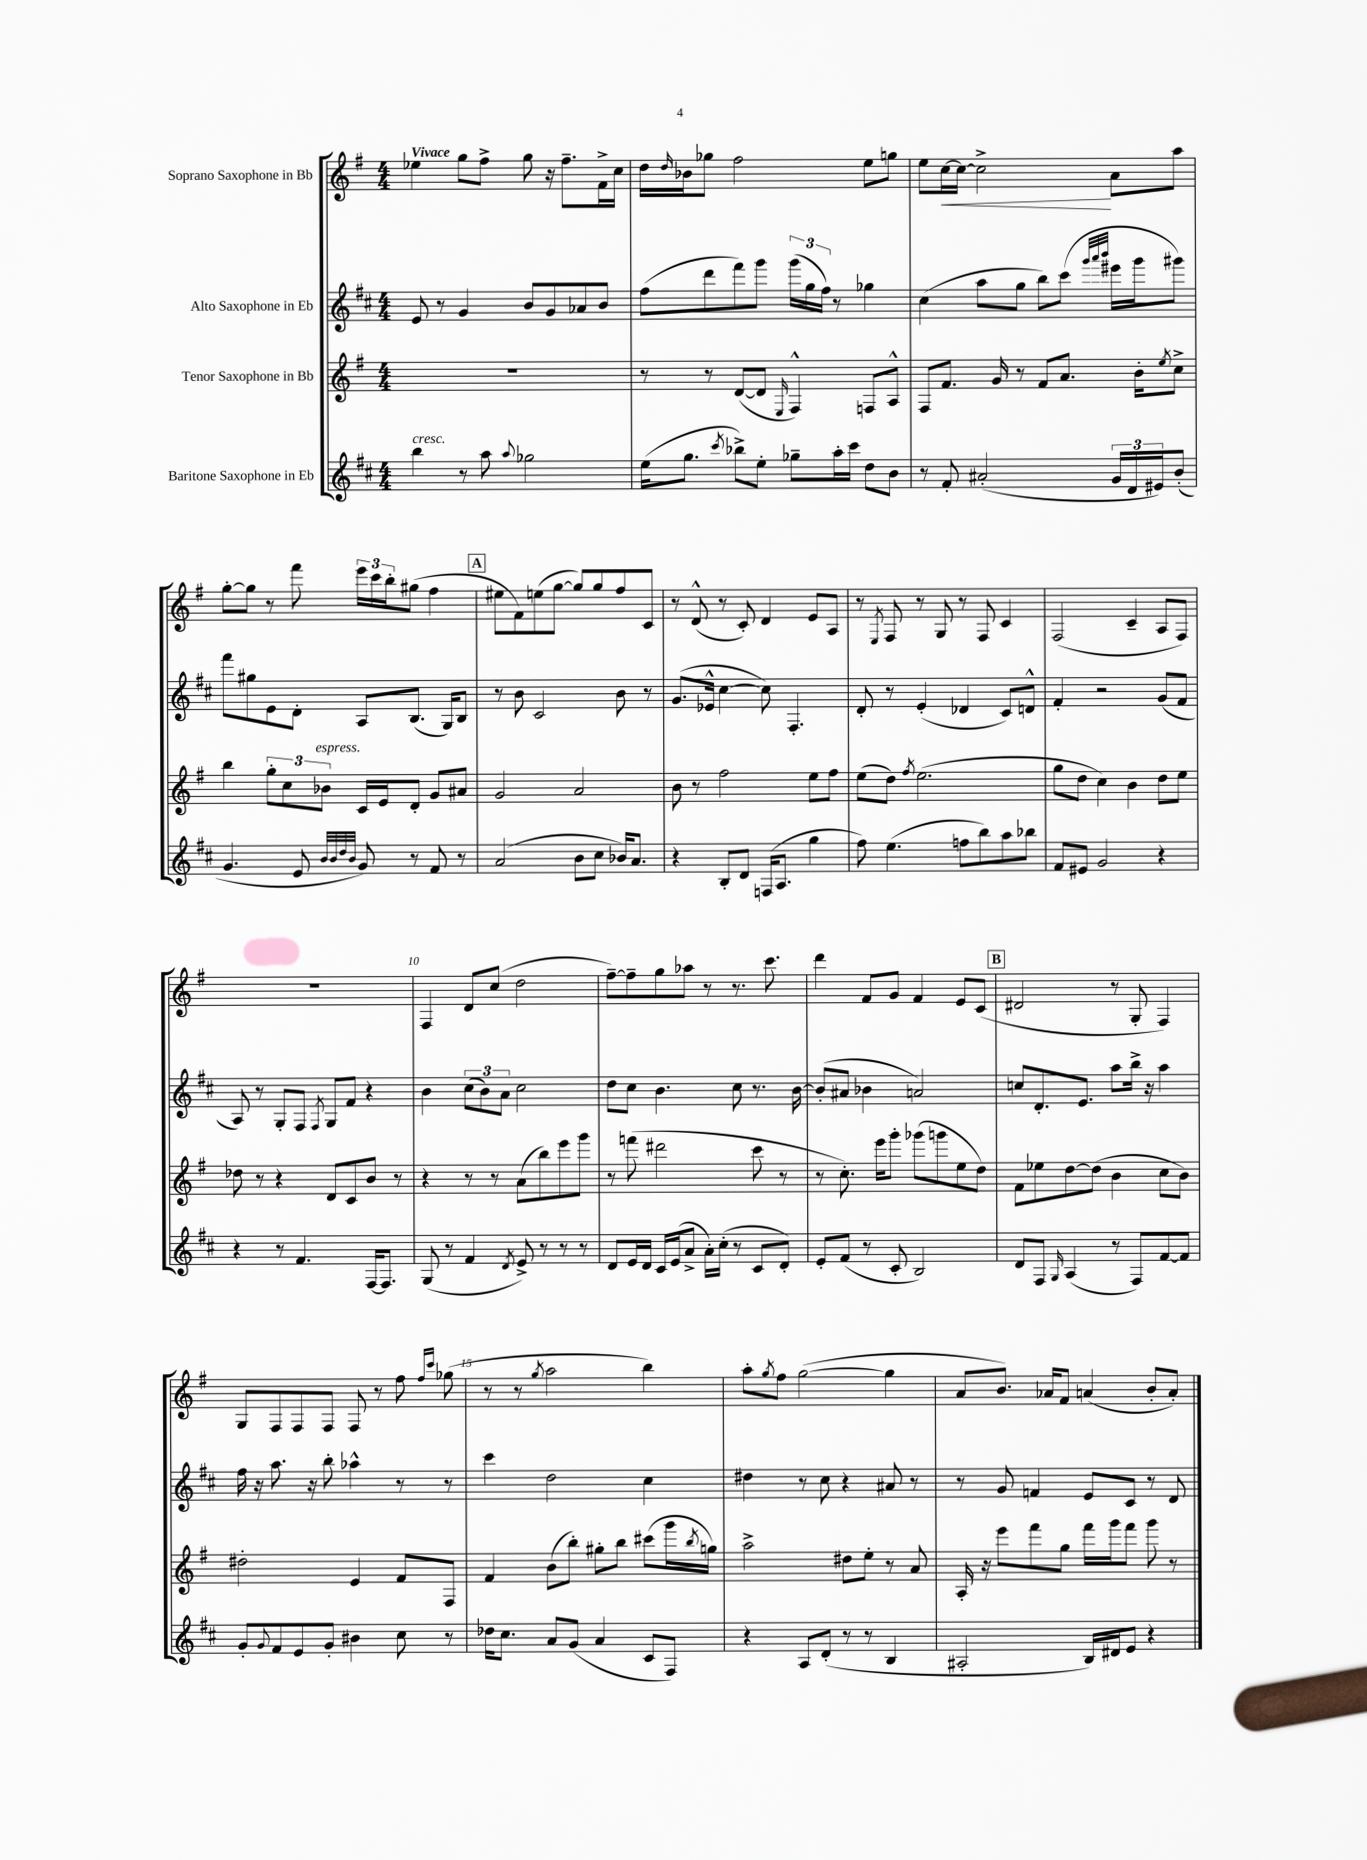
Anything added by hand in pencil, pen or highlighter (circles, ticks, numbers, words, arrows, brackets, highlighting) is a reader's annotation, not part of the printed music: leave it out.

**kern	**kern	**kern	**kern	**dynam
*part4	*part3	*part2	*part1	*part1
*staff4	*staff3	*staff2	*staff1	*staff1
*I"Baritone Saxophone in Eb	*I"Tenor Saxophone in Bb	*I"Alto Saxophone in Eb	*I"Soprano Saxophone in Bb	*
*clefG2	*clefG2	*clefG2	*clefG2	*
*k[f#c#]	*k[f#]	*k[f#c#]	*k[f#]	*
*M4/4	*M4/4	*M4/4	*M4/4	*
=1	=1	=1	=1	=1
!	!	!	!LO:TX:a:B:t=Vivace	!
!LO:TX:a:i:t=cresc.	!	!	!	!
4bb\	1r	8e/	4ee-X\	.
.	.	8r	.	.
8r	.	4g/	8gg\L	.
8aa\	.	.	8ff#^\J	.
8qqaa/	.	.	.	.
2gg-X\	.	8b/L	8gg\	.
.	.	8g/	16r	.
.	.	.	8.ff#~\L	.
.	.	8a-X/	.	.
.	.	8b/J	16f#^\L	.
.	.	.	16cc\JJ	.
=2	=2	=2	=2	=2
(16ee\KL	8r	(8ff#\L	16dd\LL	.
.	.	.	16qqdd/	.
8.gg\J	.	.	16b-X\J	.
.	8r	8ddd\	8gg-X\J	.
8qccc#/	.	.	.	.
8bb-X^\L)	([8d/L	8fff#\)	2ff#\	.
8ee'\J	8d/J]	8ggg\J	.	.
.	16qqE/	.	.	.
8gg-X~\L	4F#^^/)	(24ggg\LL	.	.
.	.	24gg\	.	.
.	.	24ff#\JJ)	.	.
16aa'\L	.	8r	.	.
16ccc#\JJ	.	.	.	.
8dd\L	8Fn/L	4gg-X\	8ee\L	.
8b\J	8A^^/J	.	8ggn\J	.
=3	=3	=3	=3	=3
8r	8F#/L	(4cc#\	8ee\L	.
!	!	!	!	!LO:HP:b
8f#'/	8.f#/J	.	[16cc\L	<
.	.	.	16cc\JJ_	.
(2a#X'/	.	8aa\L	2cc^\]	.
.	16g/	.	.	.
.	8r	8gg\J	.	.
.	8f#/L	8bb\L)	.	.
.	8.a/J	(8ccc#\J	.	.
.	.	32qqggg/LLL	.	.
.	.	32qqaaa/	.	.
.	.	32qqbbb/JJJ	.	.
24g/LL	.	16eee#X\LL	8a\L	[
24d/	.	.	.	.
.	16b'\KL	16ggg\J	.	.
24e#X/J)	.	.	.	.
.	8qee/	.	.	.
(8b'/J	8cc^\J	8ggg#X\J)	8aa\J	.
!!LO:LB:g=z
=4	=4	=4	=4	=4
4.g/	4bb\	8fff#\L	[8gg'\L	.
.	.	8gg#X\	8gg\J]	.
.	12gg'\L	8e\	8r	.
.	12cc\	.	.	.
8e/	.	8d'\J	8fff#\	.
!	!LO:TX:a:i:t=espress.	!	!	!
.	12b-X\J	.	.	.
32qqb/LLL	.	.	.	.
32qqb/	.	.	.	.
32qqdd/	.	.	.	.
32qqb/JJJ	.	.	.	.
8g/)	16c/LL	8A/L	24eee\LL	.
.	.	.	24ccc\	.
.	16e/J	.	.	.
.	.	.	24bb'\J	.
8r	8d'/J	(8.B/J	(8gg#X\J	.
8f#/	8g/L	.	4ff#\	.
.	.	16G/KL)	.	.
8r	8a#X/J	8B/J	.	.
!!LO:REH:place=s1:t=A
=5	=5	=5	=5	=5
(2a/	2g/	8r	8ee#X\L	.
.	.	8b\	8f#\)	.
.	.	2c#/	(8een\	.
.	.	.	[8gg\J	.
8b\L	2a/	.	8gg/L])	.
8cc#\J	.	.	8gg/	.
16b-X/KL)	.	8b\	8ff#/	.
8.a/J	.	.	.	.
.	.	8r	8c/J	.
=6	=6	=6	=6	=6
4r	8b\	(8.g/L	8r	.
.	8r	.	(8d^^/	.
.	.	16e-X^^/Jk	.	.
8B'/L	2ff#\	[4cc#\	8r	.
8d/J	.	.	8c'/)	.
(16Fn/KL	.	8cc#\])	4d/	.
8.A/J	.	.	.	.
.	.	4.F#'/	.	.
4gg\	8ee\L	.	8e/L	.
.	8ff#\J	.	8A/J	.
=7	=7	=7	=7	=7
8ff#\)	(8ee\L	8d'/	8r	.
.	.	.	8qE/	.
(4.ee\	8dd\J)	8r	8F#/	.
.	8qff#/	.	.	.
.	(2.ee\	(4e'/	8r	.
.	.	.	8G/	.
8ffn\L	.	4d-X/	8r	.
8bb\)	.	.	8F#/	.
8aa\	.	8c#/L)	4c/	.
8bb-X\J	.	8dn^^/J	.	.
=8	=8	=8	=8	=8
8f#/L	8gg\L	4f#'/	(2F#/	.
8e#X/J	8dd\J	.	.	.
2g/	4cc\)	2r	.	.
.	4b\	.	4c~/	.
4r	8dd\L	(8g/L	8A/L	.
.	8ee\J	8f#/J	8F#/J)	.
!!LO:LB:g=z
=9	=9	=9	=9	=9
4r	8dd-X\	8A/)	1r	.
.	8r	8r	.	.
8r	4r	8G'/L	.	.
4.f#/	.	8F#/J	.	.
.	.	8qF#/	.	.
.	8d/L	8G/L	.	.
.	8c/	8f#/J	.	.
[16F#/KL	8b/J	4r	.	.
8.F#/J]	.	.	.	.
.	8r	.	.	.
=10	=10	=10	=10	=10
(8G/	4r	4b\	4F#/	.
8r	.	.	.	.
4f#/	8r	(12cc#\L	8d/L	.
.	.	12b\)	.	.
.	8r	.	(8cc/J	.
.	.	12a\J	.	.
8qd/	.	.	.	.
8e^/)	(8a\L	2cc#\	2dd\	.
8r	8bb\)	.	.	.
8r	8eee\	.	.	.
8r	8ggg\J	.	.	.
=11	=11	=11	=11	=11
8d/L	8r	8dd\L	[8ff#~\L)	.
16e/L	(8fffn\	8cc#\J	8ff#~\]	.
16d/JJ	.	.	.	.
16c#/LL	2ddd#X\	4.b\	8gg\	.
(16e/J	.	.	.	.
8a^/J	.	.	8aa-X\J	.
16a'\LL)	.	.	8r	.
(16cc#'\JJ	.	.	.	.
8r	.	8cc#\	8.r	.
8c#/L	8ccc\	8.r	.	.
.	.	.	8.ccc\	.
8d'/J)	8r	.	.	.
.	.	[16b\	.	.
=12	=12	=12	=12	=12
8e'/L	8r	(8b'/L]	4ddd\	.
(8f#/J	8.cc'\)	8a#X/J	.	.
8r	.	4b-X\	8f#/L	.
.	16eee\KL	.	.	.
8c#'/	8ggg'\J	.	8g/J	.
2B/)	(8ggg-X\L	2an/)	4f#/	.
.	8gggn\	.	.	.
.	8ee\	.	8e/L	.
.	8dd\J)	.	(8c/J	.
!!LO:REH:place=s1:t=B
=13	=13	=13	=13	=13
8d/L	8f#\L	8ccn/L	2d#X/	.
8F#/J	8ee-X\	8.d'/	.	.
16qqG/	.	.	.	.
(4A/	[8dd\	.	.	.
.	.	8.e/J	.	.
.	(8dd\J]	.	.	.
8r	4b\	8aa\L	8r	.
8F#/L)	.	16bb^\Jk	8G'/	.
.	.	16r	.	.
[8f#/	8cc\L	4aa\	4F#/)	.
8f#/J]	8b\J)	.	.	.
!!LO:LB:g=z
=14	=14	=14	=14	=14
8g'/L	2dd#X'\	16ff#\	8G/L	.
.	.	16r	.	.
8qqg/	.	.	.	.
8f#/	.	8.aa\	8F#/	.
8e/	.	.	8F#/	.
.	.	16r	.	.
8g'/J	.	8bb'\	8F#/J	.
4b#X\	4e/	4aa-X^^\	8F#/	.
.	.	.	8r	.
8cc#\	8f#/L	8r	8ff#\	.
.	.	.	16qqff#/LL	.
.	.	.	16qqccc/JJ	.
8r	8F#/J	8r	(8gg-X\	.
=15	=15	=15	=15	=15
16dd-X\KL	4f#/	4ccc#\	8r	.
8.cc#\J	.	.	.	.
.	.	.	8r	.
.	.	.	8qgg/	.
8a/L	(8b\L	2dd\	2aa\	.
(8g/J	8bb'\J)	.	.	.
4a/	8gg#X'\L	.	.	.
.	8bb\J	.	.	.
8c#/L	(8ccc#X\L	4cc#\	4bb\)	.
8F#/J)	16ggg\L	.	.	.
.	8qbb/	.	.	.
.	16ggn\JJ)	.	.	.
=16	=16	=16	=16	=16
4r	2aa^\	4dd#X\	8aa'\L	.
.	.	.	8qgg/	.
.	.	.	8ff#\J	.
8A/L	.	8r	([2gg\	.
(8d'/J	.	8cc#\	.	.
8r	8dd#X\L	4r	.	.
8r	8ee'\J	.	.	.
4B/	8r	8a#X/	4gg\]	.
.	8a/	8r	.	.
=17	=17	=17	=17	=17
2A#X'/	16A'/	8r	8a/L	.
.	16r	.	.	.
.	8eee\L	8g/	8.b/J)	.
.	8fff#\	4fn/	.	.
.	.	.	16a-X/KL	.
.	8gg\J	.	8f#/J	.
16B/LL)	16fff#\LL	8e/L	(4an/	.
16d#X/J	16ggg\J	.	.	.
8e/J	8fff#\J	8c#/J	.	.
4r	8ggg\	8r	8b'/L	.
.	8r	8d/	8a'/J)	.
==	==	==	==	==
*-	*-	*-	*-	*-
